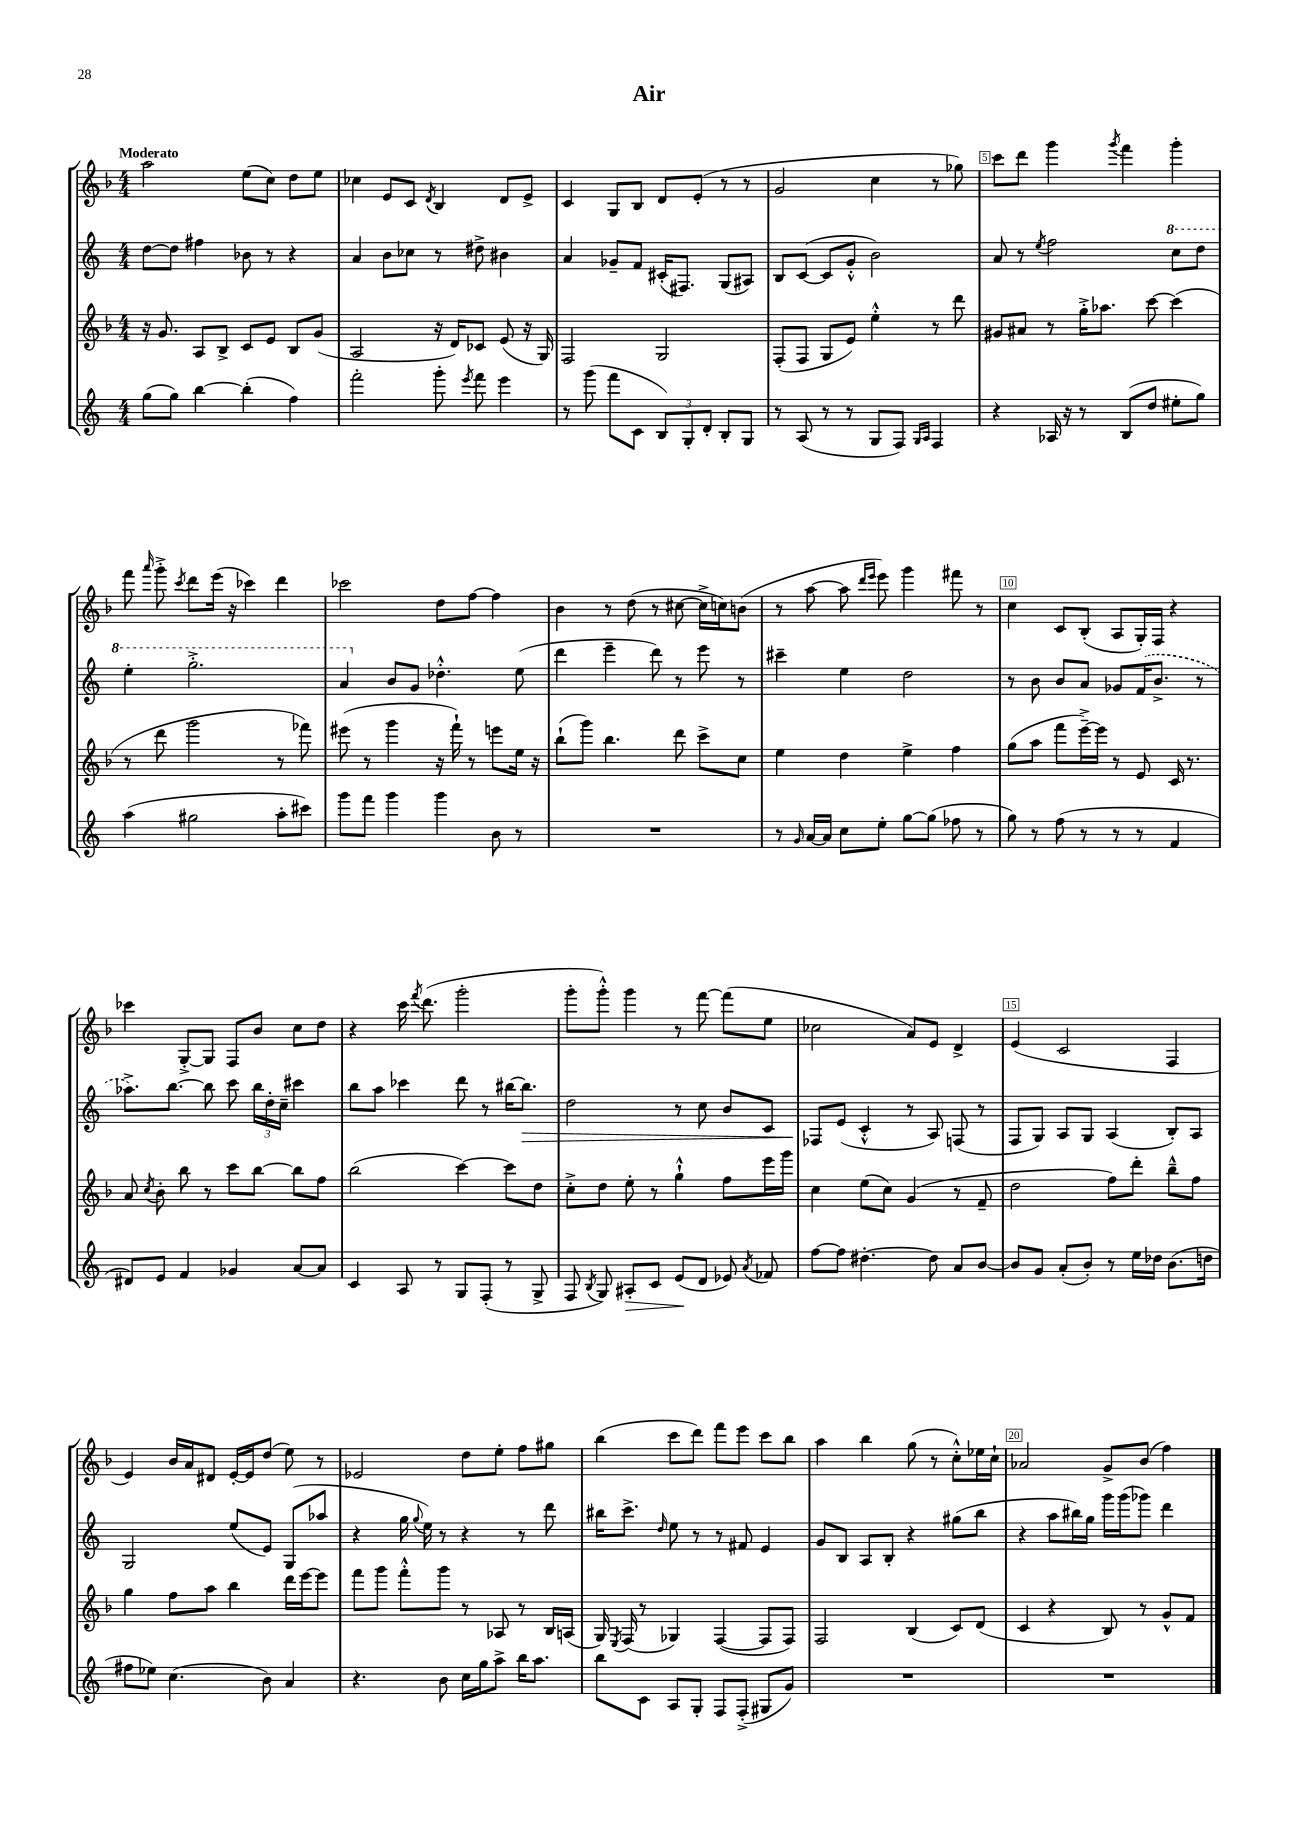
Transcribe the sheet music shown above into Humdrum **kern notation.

**kern	**dynam	**kern	**kern	**dynam	**kern
*part4	*part4	*part3	*part2	*part2	*part1
*staff4	*staff4	*staff3	*staff2	*staff2	*staff1
*clefG2	*	*clefG2	*clefG2	*	*clefG2
*k[]	*	*k[b-]	*k[]	*	*k[b-]
*M4/4	*	*M4/4	*M4/4	*	*M4/4
=1	=1	=1	=1	=1	=1
!	!	!	!	!	!LO:TX:a:B:t=Moderato
(8gg\L	.	16r	[8dd\L	.	2aa\
.	.	8.g/	.	.	.
8gg\J)	.	.	8dd\J]	.	.
[4bb\	.	8A/L	4ff#X\	.	.
.	.	8B-^/J	.	.	.
(4bb'\]	.	8c/L	8b-X\	.	(8ee\L
.	.	8e/J	8r	.	8cc\J)
4ff\)	.	8B-/L	4r	.	8dd\L
.	.	(8g/J	.	.	8ee\J
=2	=2	=2	=2	=2	=2
2fff'\	.	2A/	4a/	.	4cc-X\
.	.	.	8b\L	.	8e/L
.	.	.	8cc-X\J	.	8c/J
.	.	.	.	.	8qd/
8ggg'\	.	16r	8r	.	4B-/
.	.	16d/KL)	.	.	.
8qeee/	.	.	.	.	.
8fff\	.	8c-X/J	8dd#X^\	.	.
4eee\	.	(8e/	4b#X\	.	8d/L
.	.	16r	.	.	8e^/J
.	.	16G/)	.	.	.
=3	=3	=3	=3	=3	=3
8r	.	2F/	4a/	.	4c/
(8ggg\	.	.	.	.	.
8fff\L	.	.	8g-X~/L	.	8G/L
8c\J	.	.	8f/J	.	8B-/J
12B/L)	.	2G/	(16c#X'/KL	.	8d/L
.	.	.	8.F#X/J)	.	.
12G'/	.	.	.	.	.
.	.	.	.	.	(8e'/J
12d'/J	.	.	.	.	.
8B'/L	.	.	(8G/L	.	8r
8G/J	.	.	8A#X/J)	.	8r
=4	=4	=4	=4	=4	=4
8r	.	(8F'/L	8B/L	.	2g/
(8A/	.	8F/J	([8c/J	.	.
8r	.	8G/L	8c/L]	.	.
8r	.	8e/J)	8g'^^/J	.	.
8G/L	.	4ee'^^\	2b\)	.	4cc\
8F/J)	.	.	.	.	.
16qqG/LL	.	.	.	.	.
16qqA/JJ	.	.	.	.	.
4F/	.	8r	.	.	8r
.	.	8ddd\	.	.	8gg-X\)
=5	=5	=5	=5	=5	=5
4r	.	8g#X/L	8a/	.	8ccc\L
.	.	8a#X/J	8r	.	8ddd\J
.	.	.	8qee/	.	.
16A-X/	.	8r	2ff\	.	4ggg\
16r	.	.	.	.	.
8r	.	16gg'^\KL	.	.	.
.	.	8.aa-X\J	.	.	.
.	.	.	.	.	8qggg/
(8B/L	.	.	.	.	4fff\
8dd/J	.	[8ccc\	.	.	.
*	*	*	*8va	*	*
8ee#X'\L	.	(4ccc\]	8ccc\L	.	4ggg'\
8gg\J)	.	.	8ddd\J	.	.
!!LO:LB:g=z
=6	=6	=6	=6	=6	=6
(4aa\	.	8r	4eee'\	.	8fff\
.	.	.	.	.	16qqaaa/
.	.	8ddd\	.	.	8ggg'^\
.	.	.	.	.	8qccc/
2gg#X\	.	2ggg\	2.ggg'^\	.	8ddd\L
.	.	.	.	.	(16eee\Jk
.	.	.	.	.	16r
.	.	.	.	.	4ccc-X\)
8aa'\L	.	8r	.	.	4ddd\
8ccc#X\J)	.	8fff-X\)	.	.	.
=7	=7	=7	=7	=7	=7
8ggg\L	.	(8eee#X\	4aa/	.	2ccc-X\
8fff\J	.	8r	.	.	.
*	*	*	*X8va	*	*
4ggg\	.	4ggg\	8b/L	.	.
.	.	.	8g/J	.	.
4ggg\	.	16r	4.dd-X'^^\	.	8dd\L
.	.	16fff`\)	.	.	.
.	.	8r	.	.	[8ff\J
8b\	.	8eeen\L	.	.	4ff\]
8r	.	16ee\Jk	(8ee\	.	.
.	.	16r	.	.	.
=8	=8	=8	=8	=8	=8
1r	.	(8bb-`\L	4ddd\	.	4b-\
.	.	8ggg\J)	.	.	.
.	.	4.bb-\	4eee~\	.	8r
.	.	.	.	.	(8dd\
.	.	.	8ddd\)	.	8r
.	.	8ddd\	8r	.	[8cc#X\
.	.	8ccc^\L	8eee\	.	16cc#^\LL]
.	.	.	.	.	16ccn\J)
.	.	8cc\J	8r	.	(8bn\J
=9	=9	=9	=9	=9	=9
8r	.	4ee\	4ccc#X~\	.	8r
16qqg/	.	.	.	.	.
[16a/LL	.	.	.	.	[8aa\
16a/JJ]	.	.	.	.	.
8cc\L	.	4dd\	4ee\	.	8aa\]
.	.	.	.	.	16qqddd/LL
.	.	.	.	.	16qqeee/JJ
8ee'\J	.	.	.	.	8eee\)
[8gg\L	.	4ee^\	2dd\	.	4ggg\
(8gg\J]	.	.	.	.	.
8ff-X\	.	4ff\	.	.	8fff#X\
8r	.	.	.	.	8r
=10	=10	=10	=10	=10	=10
8gg\)	.	(8gg\L	8r	.	4cc\
8r	.	8aa\J	8b\	.	.
(8ff\	.	8fff\L	8b/L	.	8c/L
8r	.	[16eee~^\L)	8a/J	.	(8B-'/J
.	.	16eee\JJ]	.	.	.
8r	.	8r	8g-X/L	.	8A/L
8r	.	8e/	(16f/K	.	16G'/L)
.	.	.	8.b^/J	.	16F/JJ
4f/	.	16c/	.	.	4r
.	.	8.r	.	.	.
.	.	.	8r	.	.
!!LO:LB:g=z
=11	=11	=11	=11	=11	=11
8d#X/L)	.	8a/	8.aa-X^\L)	.	4ccc-X\
.	.	8qcc/	.	.	.
8e/J	.	8b-'\	.	.	.
.	.	.	[8.bb\J	.	.
4f/	.	8bb-\	.	.	[8G'^/L
.	.	8r	8bb\]	.	8G/J]
4g-X/	.	8ccc\L	8ccc\	.	8F/L
.	.	[8bb-\J	24bb\LL	.	8b-/J
.	.	.	24dd'\	.	.
.	.	.	24cc~\JJ	.	.
[8a/L	.	8bb-\L]	4ccc#X\	.	8cc\L
8a/J]	.	8ff\J	.	.	8dd\J
=12	=12	=12	=12	=12	=12
4c/	.	(2bb-\	8bb\L	.	4r
.	.	.	8aa\J	.	.
8A/	.	.	4ccc-X\	.	16ccc\
.	.	.	.	.	8qfff/
.	.	.	.	.	(8.ddd\
8r	.	.	.	.	.
8G/L	.	[4ccc\)	8ddd\	.	2ggg'\
(8F'/J	.	.	8r	.	.
8r	.	8ccc\L]	[16bb#X\KL	.	.
!	!	!	!	!LO:HP:b	!
.	.	.	8.bb#\J]	>	.
8G^/	.	8dd\J	.	.	.
=13	=13	=13	=13	=13	=13
8F/	.	8cc'^\L	2dd\	.	8ggg'\L
8qB/	.	.	.	.	.
8G/)	.	8dd\J	.	.	8ggg'^^\J)
!	!LO:HP:b	!	!	!	!
8A#X'/L	>	8ee'\	.	.	4ggg\
8c/J	.	8r	.	.	.
(8e/L	.	4gg`^^\	8r	.	8r
8d/J	]	.	8cc\	.	[8fff\
8e-X/)	.	8ff\L	8b/L	.	(8fff\L]
8qa/	.	.	.	.	.
8f-X/	.	16eee\L	8c/J	.	8ee\J
.	.	16ggg\JJ	.	.	.
=14	=14	=14	=14	=14	=14
[8ff\L	.	4cc\	8F-X/L	.	2cc-X\
8ff\J]	.	.	(8e/J	]	.
[4.dd#X'\	.	(8ee\L	4c'^^/	.	.
.	.	8cc\J)	.	.	.
.	.	(4g/	8r	.	8a/L)
8dd#\]	.	.	8A/)	.	8e/J
8a/L	.	8r	(8Fn/	.	4d^/
[8b/J	.	8f~/	8r	.	.
=15	=15	=15	=15	=15	=15
8b/L]	.	2dd\	8F/L	.	(4e/
8g/J	.	.	8G/J)	.	.
(8a'/L	.	.	8A/L	.	2c/
8b'/J)	.	.	8G/J	.	.
8r	.	8ff\L)	(4A/	.	.
16ee\LL	.	8ddd'\J	.	.	.
16dd-X\JJ	.	.	.	.	.
(8.b\L	.	8bb-~^^\L	8B'/L)	.	4F/
.	.	8ff\J	8A/J	.	.
16ddn\Jk	.	.	.	.	.
!!LO:LB:g=z
=16	=16	=16	=16	=16	=16
8ff#X\L	.	4gg\	2G/	.	4e/)
8ee-X\J)	.	.	.	.	.
(4.cc\	.	8ff\L	.	.	16b-/LL
.	.	.	.	.	16a/J
.	.	8aa\J	.	.	8d#X/J
.	.	4bb-\	(8ee/L	.	[16e'/LL
.	.	.	.	.	16e/J]
8b\)	.	.	8e/J)	.	(8dd/J
4a/	.	16ddd\LL	(8G/L	.	8ee\)
.	.	[16eee\J	.	.	.
.	.	8eee\J]	8aa-X/J	.	8r
=17	=17	=17	=17	=17	=17
4.r	.	8fff\L	4r	.	2e-X/
.	.	8ggg\J	.	.	.
.	.	8fff'^^\L	16gg\	.	.
.	.	.	8qqgg/	.	.
.	.	.	16ee\)	.	.
8b\	.	8ggg\J	8r	.	.
16cc\LL	.	8r	4r	.	8dd\L
16gg\J	.	.	.	.	.
8aa^\J	.	8A-X/	.	.	8ee'\J
16bb\KL	.	8r	8r	.	8ff\L
8.aa\J	.	.	.	.	.
.	.	16B-/LL	8ddd\	.	8gg#X\J
.	.	(16An/JJ	.	.	.
=18	=18	=18	=18	=18	=18
8bb\L	.	16G/)	16bb#X\KL	.	(4bb-\
.	.	8qE/	.	.	.
.	.	(16F/	8.ccc^\J	.	.
8c\J	.	8r	.	.	.
.	.	.	16qqdd/	.	.
8A/L	.	4G-X/)	8ee\	.	8ccc\L
8G'/J	.	.	8r	.	8ddd\J)
8F/L	.	([4F/	8r	.	8fff\L
(8F'^/J	.	.	8f#X/	.	8eee\J
8G#X/L	.	8F/L]	4e/	.	8ccc\L
8g/J)	.	8F/J)	.	.	8bb-\J
=19	=19	=19	=19	=19	=19
1r	.	2F/	8g/L	.	4aa\
.	.	.	8B/J	.	.
.	.	.	8A/L	.	4bb-\
.	.	.	8B'/J	.	.
.	.	(4B-/	4r	.	(8gg\
.	.	.	.	.	8r
.	.	8c/L)	(8gg#X\L	.	8cc'^^\L)
.	.	(8d/J	8bb\J	.	16ee-X\L
.	.	.	.	.	16cc`\JJ
=20	=20	=20	=20	=20	=20
1r	.	4c/	4r	.	2a-X/
.	.	4r	8aa\L	.	.
.	.	.	16bb#X\L)	.	.
.	.	.	16gg\JJ	.	.
.	.	8B-/)	16ggg\LL	.	8g^/L
.	.	.	(16ggg\J	.	.
.	.	8r	8ggg-X\J)	.	(8b-/J
.	.	8g^^/L	4ddd\	.	4ff\)
.	.	8f/J	.	.	.
==	==	==	==	==	==
*-	*-	*-	*-	*-	*-
